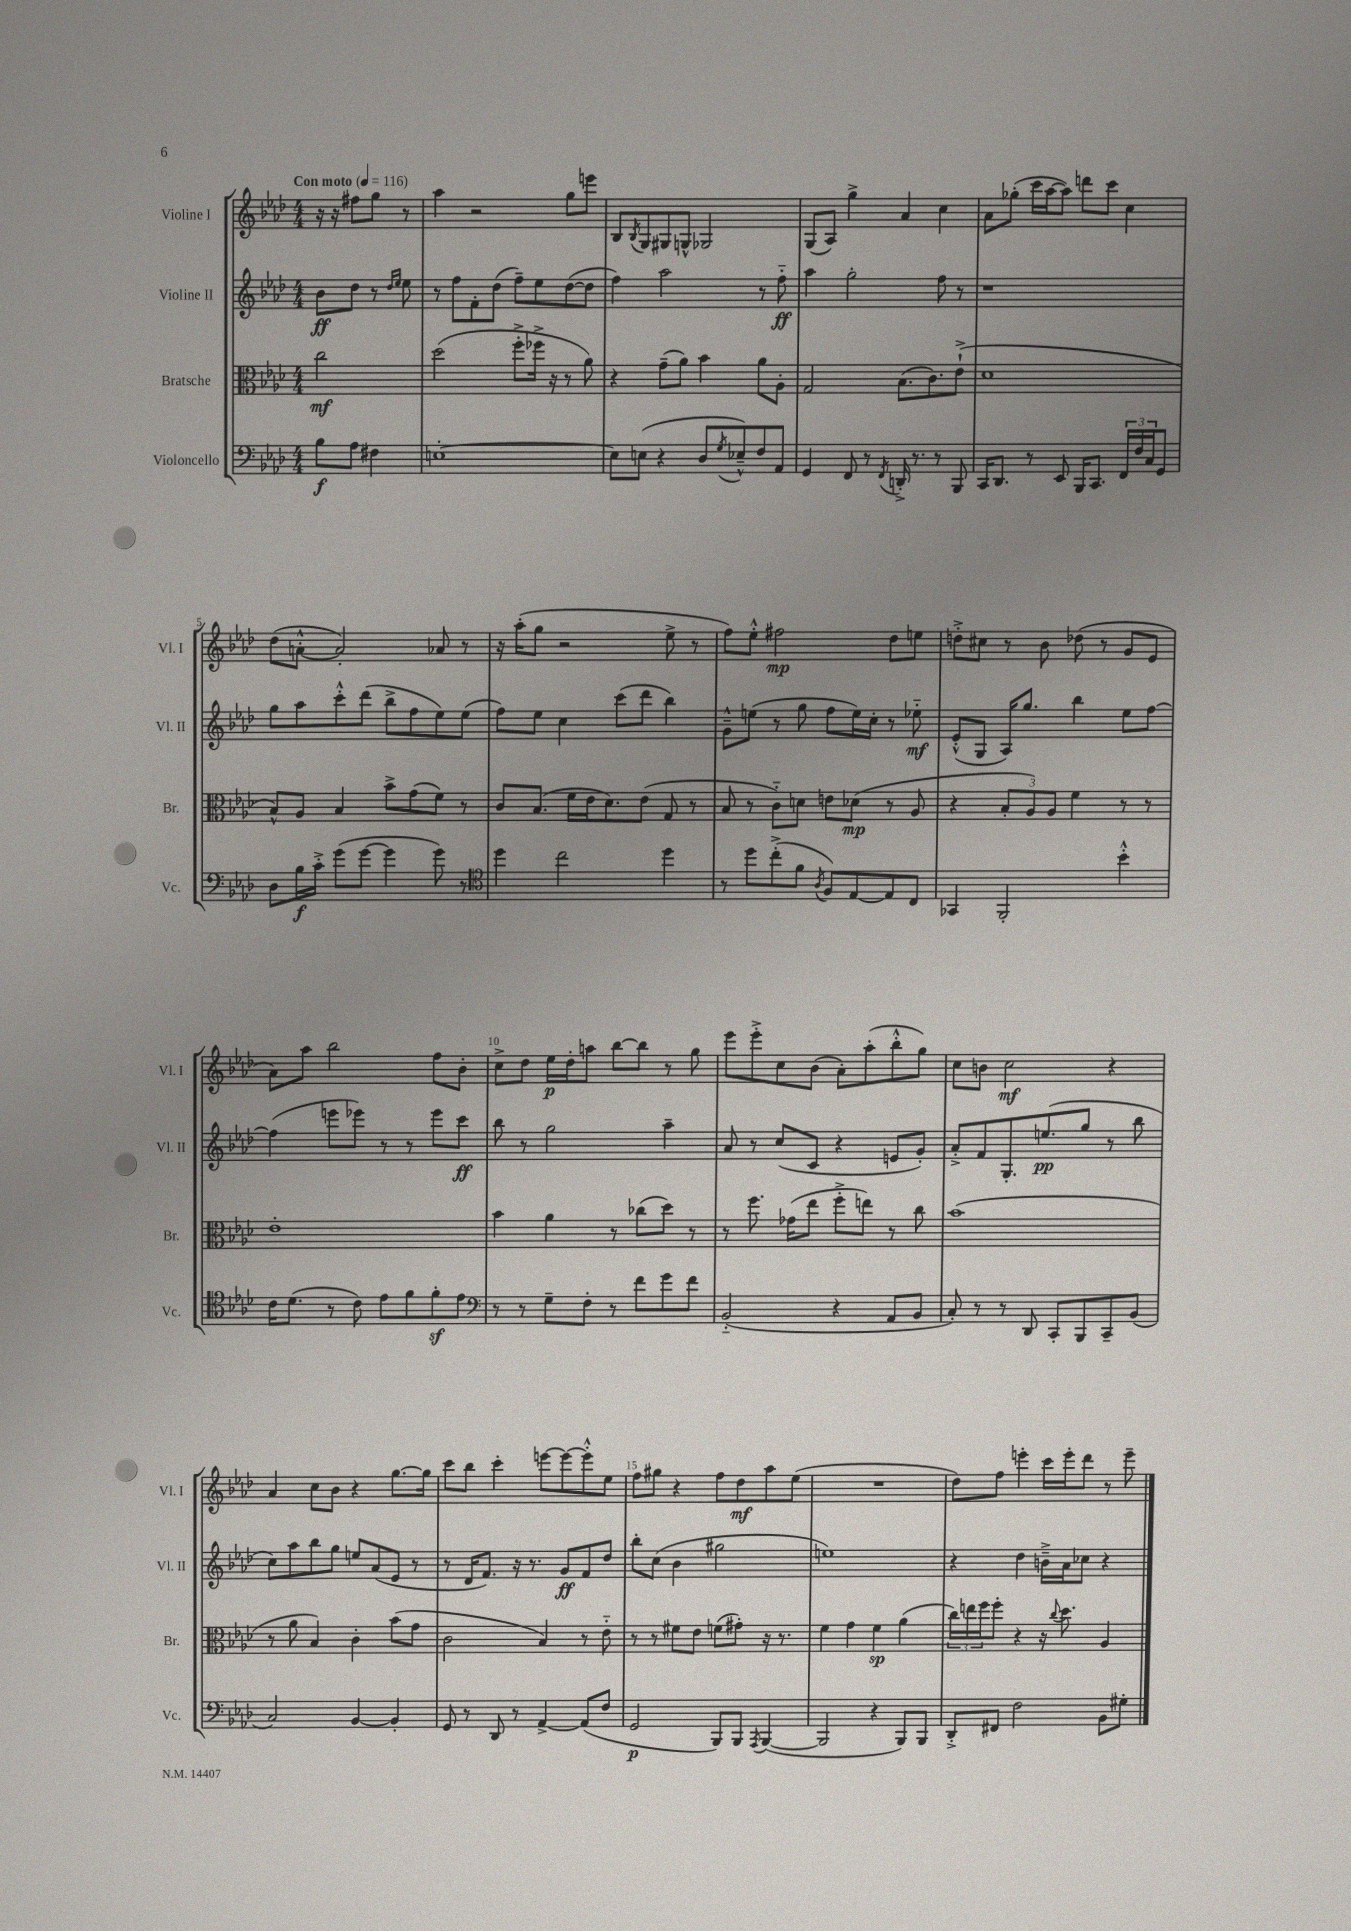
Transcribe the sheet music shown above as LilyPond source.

<<
\new StaffGroup <<
\new Staff = "s0" \with { instrumentName = "Violine I" shortInstrumentName = "Vl. I" } {
    \clef treble \key aes \major \numericTimeSignature \time 4/4 \partial 2 \tempo "Con moto" 4 = 116
    r16 r16 fis''8 g''8 r8 |
    aes''4 r2 g''8 e'''8 |
    bes8 \acciaccatura { bes8 } g8 gis8 g8-^ ges2 |
    g8( aes8) g''4-> aes'4 c''4 |
    aes'8 ges''8-.( c'''16 aes''16~ aes''8) d'''8 c'''8 c''4 |
    des''8( a'8~-.-^ a'2-.) aes'8 r8 |
    r16 aes''16-.( g''8 r2 ees''8-> r8 |
    f''8) ees''8-.-^ fis''2\mp des''8 e''8 |
    d''8-.-> cis''8 r8 bes'8 des''8( r8 g'8 ees'8 |
    aes'8) aes''8 bes''2 f''8 bes'8-. |
    c''8-> des''8 ees''16\p des''16-. a''8 bes''8~ bes''8 r8 g''8 |
    ees'''8 ees'''8-.-> c''8 bes'8( aes'8-.) aes''8-.( bes''8-.-^ g''8) |
    c''8 b'8 c''2\mf r4 |
    aes'4 c''8 bes'8 r4 g''8.~ g''16 |
    c'''8 bes''8 c'''4-. e'''8~ e'''8~ e'''8-.-^ ees''8 |
    f''8 gis''8 r4 f''8 des''8\mf aes''8 ees''8( |
    R1 |
    des''8) f''8 e'''4-. c'''16 e'''16-. des'''8 r8 e'''8-- \bar "|." |
}
\new Staff = "s1" \with { instrumentName = "Violine II" shortInstrumentName = "Vl. II" } {
    \clef treble \key aes \major \numericTimeSignature \time 4/4 \partial 2
    bes'8\ff des''8 r8 \grace { des''16 ees''16 } ees''8 |
    r8 f''8 f'8-. des''8( f''8--) ees''8 des''8~( des''8 |
    f''4) aes''2 r8 f''8-_\ff |
    aes''4 g''2-. f''8 r8 |
    r1 |
    g''8 aes''8 c'''8-.-^ des'''8( bes''8-> f''8 ees''8) ees''8( |
    f''8) ees''8 c''4 c'''8( des'''8 bes''4) |
    g'8---^ e''8( r8 g''8 f''8 e''16) c''16-. r8 ees''8-_\mf |
    ees'8-.-^( g8 aes16) g''8. bes''4 ees''8 f''8~ |
    f''4( e'''8 ees'''8) r8 r8 ees'''8 c'''8\ff |
    bes''8 r8 g''2 aes''4-- |
    aes'8 r8 c''8( c'8 r4 e'8 g'8-.) |
    aes'8-.-> f'8 g8.-. e''8.\pp( g''8 r8 bes''8 |
    c''8) aes''8 bes''8 g''8 e''8 aes'8( ees'8 r8 |
    r8 des'16 f'8.) r16 r8. g'8\ff f'8 des''8 |
    bes''8-. c''8( bes'4 gis''2 |
    e''1) |
    r4 des''4 b'16---> aes'16 ces''8 r4 \bar "|." |
}
\new Staff = "s2" \with { instrumentName = "Bratsche" shortInstrumentName = "Br." } {
    \clef alto \key aes \major \numericTimeSignature \time 4/4 \partial 2
    c''2\mf |
    des''2( f''8-.-> fes''16-> r16 r8 aes'8) |
    r4 g'8--( aes'8) bes'4 aes'8 aes8-. |
    g2 bes8.( c'8.) ees'8-!->( |
    des'1 |
    bes8-^) aes8 bes4 bes'8-> g'8( f'8) r8 |
    c'8 bes8.( f'16 ees'16 des'8.) ees'8( g8 r8 |
    bes8 r8 c'8-_) d'8 e'8 des'8\mp( r8 aes8 |
    r4 \tuplet 3/2 { bes8-. aes8) aes8 } f'4 r8 r8 |
    ees'1-. |
    bes'4 aes'4 r8 ces''8( des''8) r8 |
    r8 f''8. ges'16( ees''8 f''8-.-> e''8) r8 c''8 |
    bes'1( |
    r8 aes'8 bes4) c'4-. bes'8( g'8 |
    c'2 bes4) r8 ees'8-_ |
    r8 r8 fis'8 ees'8 f'8( gis'8-.) r16 r8. |
    f'4 g'4 f'4\sp aes'4( |
    \tuplet 3/2 { c''16) e''16 f''16 } f''8-. r4 r16 \appoggiatura { c''8 } des''8. aes4 \bar "|." |
}
\new Staff = "s3" \with { instrumentName = "Violoncello" shortInstrumentName = "Vc." } {
    \clef bass \key aes \major \numericTimeSignature \time 4/4 \partial 2
    bes8\f aes8 fis4 |
    e1~-. |
    e8 e8( r4 des8 \acciaccatura { g8 } ees8---^) f8 aes,8 |
    g,4 f,8 r8 \acciaccatura { f,8 } d,16-.-> r8. r8 bes,,8 |
    c,16 des,8. r8 ees,8 bes,,16 c,8. \tuplet 3/2 { f,16 f16 c16 } g,8 |
    des8 bes16\f c'16-.-> g'8( g'8~ g'4 g'8) r8 |
    \clef tenor des''4 c''2 des''4 |
    r8 des''8 c''8-.->( f'8 \acciaccatura { aes8 } f8) ees8~ ees8 c8 |
    ges,4 f,2-. bes'4-.-^ |
    c'16 des'8.( r8 c'8) ees'8 f'8 f'8-.\sf ees'8 |
    \clef bass r8 r8 g8-- f8-. r8 f'8 g'8 f'8 |
    bes,2-_( r4 aes,8 bes,8 |
    c8-.) r8 r8 des,8 c,8-. bes,,8 c,8-- bes,8( |
    c2) bes,4~ bes,4-. |
    g,8 r8 des,8 r8 aes,4~-> aes,8( f8 |
    g,2\p bes,,8) bes,,8 \acciaccatura { aes,,8 } bes,,4~( |
    bes,,2 r4 bes,,8) bes,,8 |
    des,8-.-> fis,8 f2 bes,8 gis8-. \bar "|." |
}
>>
>>
\layout { \context { \Score \override BarNumber.break-visibility = ##(#f #t #t) barNumberVisibility = #(every-nth-bar-number-visible 5) } }
